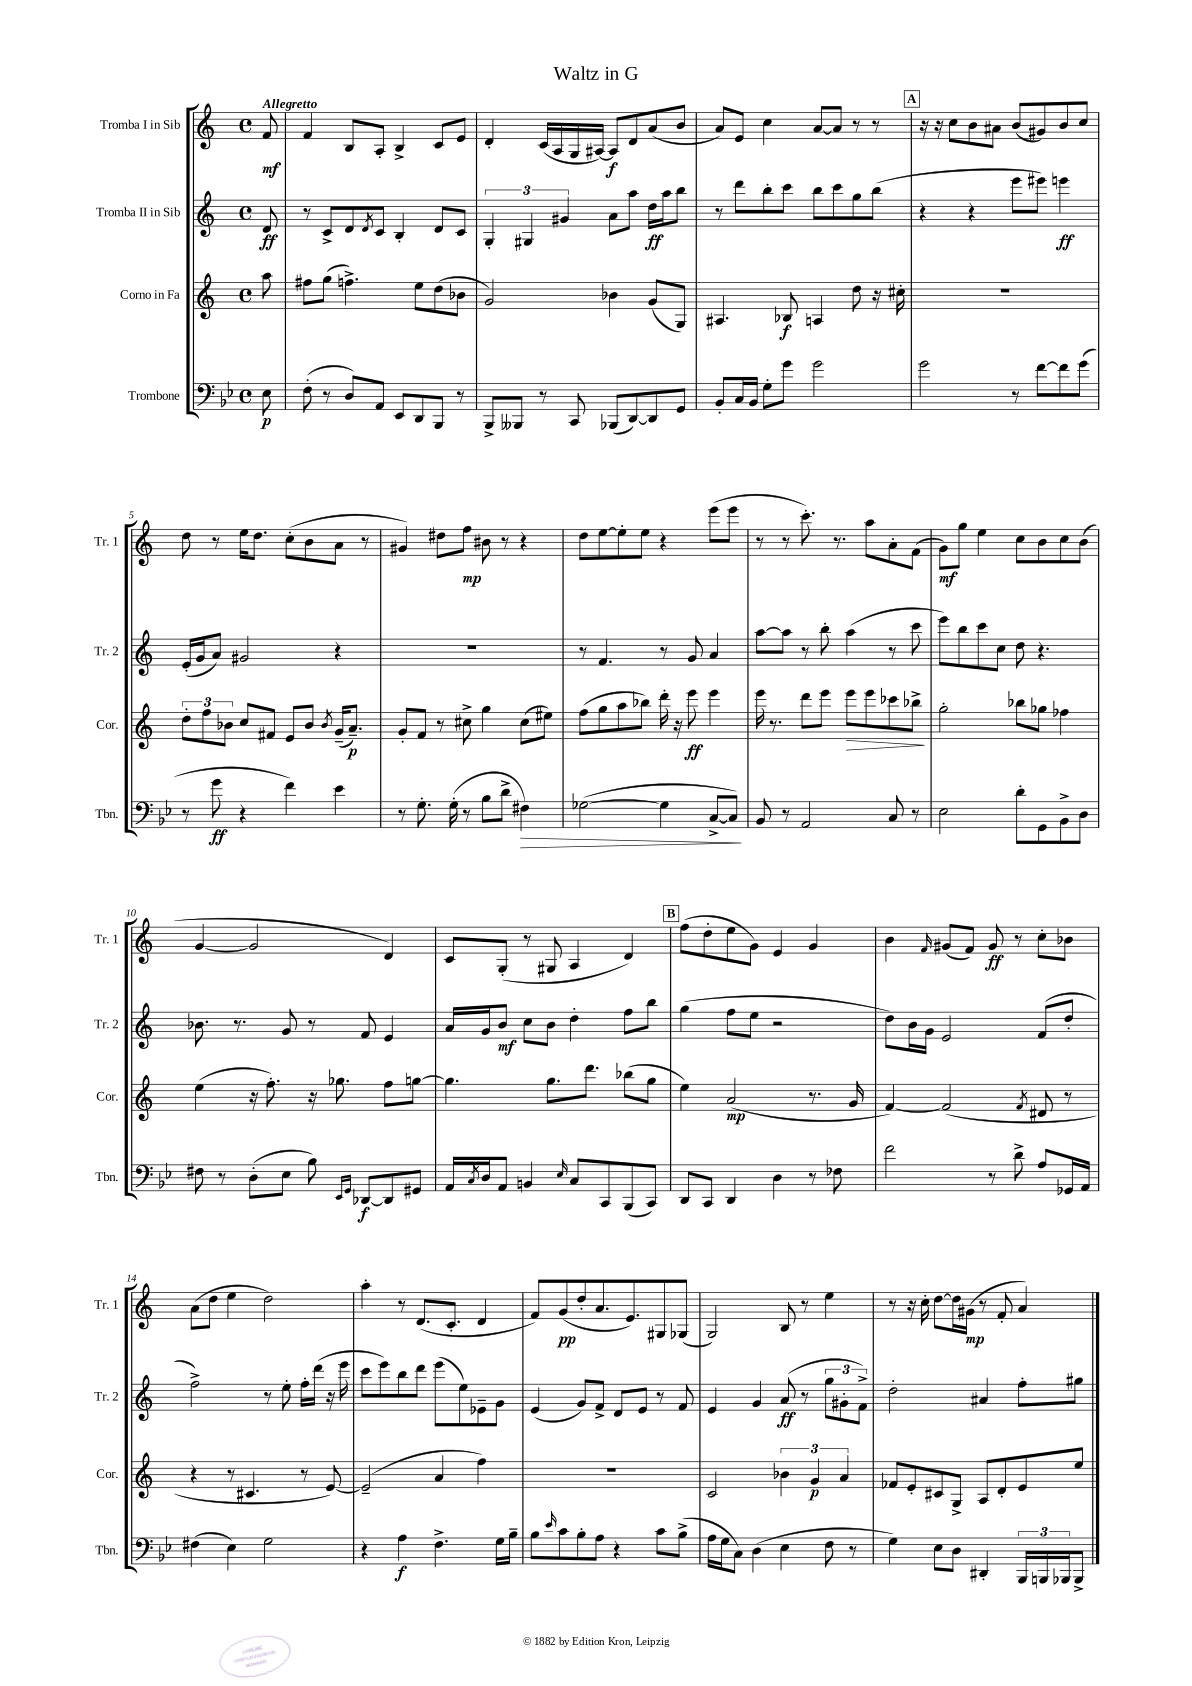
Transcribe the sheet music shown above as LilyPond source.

\header { title = "Waltz in G" }
<<
\new StaffGroup <<
\new Staff = "s0" \with { instrumentName = "Tromba I in Sib" shortInstrumentName = "Tr. 1" } {
    \clef treble \key c \major \defaultTimeSignature \time 4/4 \partial 8 \tempo "Allegretto"
    f'8\mf |
    f'4 b8 a8-. b4-> c'8 e'8 |
    d'4-. c'16( a16 g16 ais16~) ais8\f d'8 a'8( b'8 |
    a'8) e'8 c''4 a'8~ a'8 r8 r8 |
    \mark \markup { \box "A" } r16 r16 c''8 b'8 ais'8 b'8( gis'8) b'8 c''8 |
    d''8 r8 e''16 d''8. c''8-.( b'8 a'8 r8 |
    gis'4) dis''8 f''8\mp bis'8 r8 r4 |
    d''8 e''8~ e''8-. e''8 r4 e'''8( e'''8 |
    r8 r8 c'''8.-.) r8. a''8 a'8-. f'8( |
    g'8\mf) g''8 e''4 c''8 b'8 c''8 b'8( |
    g'4~ g'2 d'4) |
    c'8 g8-.( r8 gis8 a4 d'4) |
    \mark \markup { \box "B" } f''8( d''8-. e''8 g'8) e'4 g'4 |
    b'4 \grace { f'16 } gis'8( f'8) gis'8\ff r8 c''8-. bes'8 |
    a'8( d''8 e''4 d''2) |
    a''4-. r8 d'8.( c'8.-. d'4 |
    f'8) g'8\pp( d''8-. a'8. e'8.) gis8 ges8( |
    g2) b8 r8 e''4 |
    r8 r16 c''16-. d''8~ d''16 gis'16\mp( r8 f'8-. a'4) \bar "|." |
}
\new Staff = "s1" \with { instrumentName = "Tromba II in Sib" shortInstrumentName = "Tr. 2" } {
    \clef treble \key c \major \defaultTimeSignature \time 4/4 \partial 8
    d'8\ff |
    r8 c'8-> d'8 \acciaccatura { d'8 } c'8 b4-. d'8 c'8 |
    \tuplet 3/2 { g4-. gis4 gis'4 } a'8 a''8 d''16\ff a''16 b''8 |
    r8 d'''8 b''8-. c'''8 b''8 c'''8 g''8 b''8( |
    \mark \markup { \box "A" } r4 r4 e'''8 eis'''8) e'''4\ff |
    e'16-.( g'16 a'8) gis'2 r4 |
    R1 |
    r8 f'4. r8 g'8 a'4 |
    a''8~ a''8 r8 b''8-. a''4( r8 c'''8 |
    e'''8) b''8 c'''8 c''8 d''8 r4. |
    bes'8. r8. g'8 r8 f'8 e'4 |
    a'16 g'16 b'8\mf c''8 b'8 d''4-. f''8 b''8 |
    \mark \markup { \box "B" } g''4( f''8 e''8 r2 |
    d''8) b'16 g'16 e'2 f'8( d''8-. |
    f''2->) r8 e''8-. f''16-. d'''16( r16 e'''16 |
    c'''8 e'''8) b''8 d'''8 e'''8( e''8) ees'8-- g'8 |
    e'4( g'8) f'8-> d'8 e'8 r8 f'8 |
    e'4 g'4 a'8\ff( r8 \tuplet 3/2 { g''8 gis'8-. f'8->) } |
    d''2-. ais'4 f''8-. gis''8 \bar "|." |
}
\new Staff = "s2" \with { instrumentName = "Corno in Fa" shortInstrumentName = "Cor." } {
    \clef treble \key c \major \defaultTimeSignature \time 4/4 \partial 8
    a''8 |
    fis''8 g''8( f''4.->) e''8 d''8( bes'8 |
    g'2) bes'4 g'8( g8) |
    ais4. bes8\f a4 d''8 r16 cis''16-. |
    \mark \markup { \box "A" } r1 |
    \tuplet 3/2 { d''8-. f''8 bes'8 } c''8 fis'8 e'8 bes'8 \acciaccatura { bes'8 } g'16--( a'8.--\p) |
    g'8-. f'8 r8 cis''8-> g''4 cis''8( eis''8) |
    f''8( g''8 a''8 bes''8) d'''16-. r16 e'''8\ff e'''4 |
    e'''16 r8. d'''8 e'''8 e'''8\> e'''8 ces'''8 bes''8->\! |
    g''2-. bes''8 ges''8 fes''4 |
    e''4( r16 f''8.-.) r16 ges''8. f''8 g''8~ |
    g''4. g''8. d'''8. bes''8( g''8 |
    \mark \markup { \box "B" } e''4) a'2\mp( r8. g'16 |
    f'4~) f'2( \acciaccatura { f'8 } dis'8 r8 |
    r4 r8 cis'4. r8 e'8~) |
    e'2--( a'4 f''4) |
    r1 |
    c'2 \tuplet 3/2 { bes'4 g'4\p a'4 } |
    fes'8 e'8-. cis'8 g8-> a8 d'8-. e'8 e''8 \bar "|." |
}
\new Staff = "s3" \with { instrumentName = "Trombone" shortInstrumentName = "Tbn." } {
    \clef bass \key bes \major \defaultTimeSignature \time 4/4 \partial 8
    ees8\p |
    f8-.( r8 d8) a,8 ees,8 d,8 bes,,8 r8 |
    bes,,8-> beses,,8 r8 c,8 bes,,8( d,8~) d,8 g,8 |
    bes,8-. c16 bes,16 g8-. g'8 g'2 |
    \mark \markup { \box "A" } g'2 r8 f'8~ f'8 g'8( |
    r8 g'8\ff r4 f'4) ees'4 |
    r8 g8.-. g16-.( r8 bes8 d'8-> fis4\>) |
    ges2~( ges4 c8~-> c8\!) |
    bes,8 r8 a,2 c8 r8 |
    ees2 d'8-. g,8 bes,8-> d8 |
    fis8 r8 d8-.( ees8 bes8) \grace { ees,16 g,16 } des,8~\f des,8 gis,8 |
    a,16 \acciaccatura { c8 } d16 a,8 b,4 \grace { ees16 } c8 c,8 bes,,8( c,8) |
    \mark \markup { \box "B" } d,8 c,8 d,4 d4 r8 fes8 |
    f'2 r8 d'8-> a8 ges,16 a,16 |
    fis4( ees4) g2 |
    r4 a4\f f4.-> g16 bes16-- |
    bes8 \grace { ees'16 } c'8 bes8-. a8 r4 c'8 bes8->( |
    a16 g16 c8) d4( ees4 f8 r8 |
    g4) ees8 d8 dis,4-. \tuplet 3/2 { bes,,16 b,,16 bes,,16 } bes,,8-> \bar "|." |
}
>>
>>
